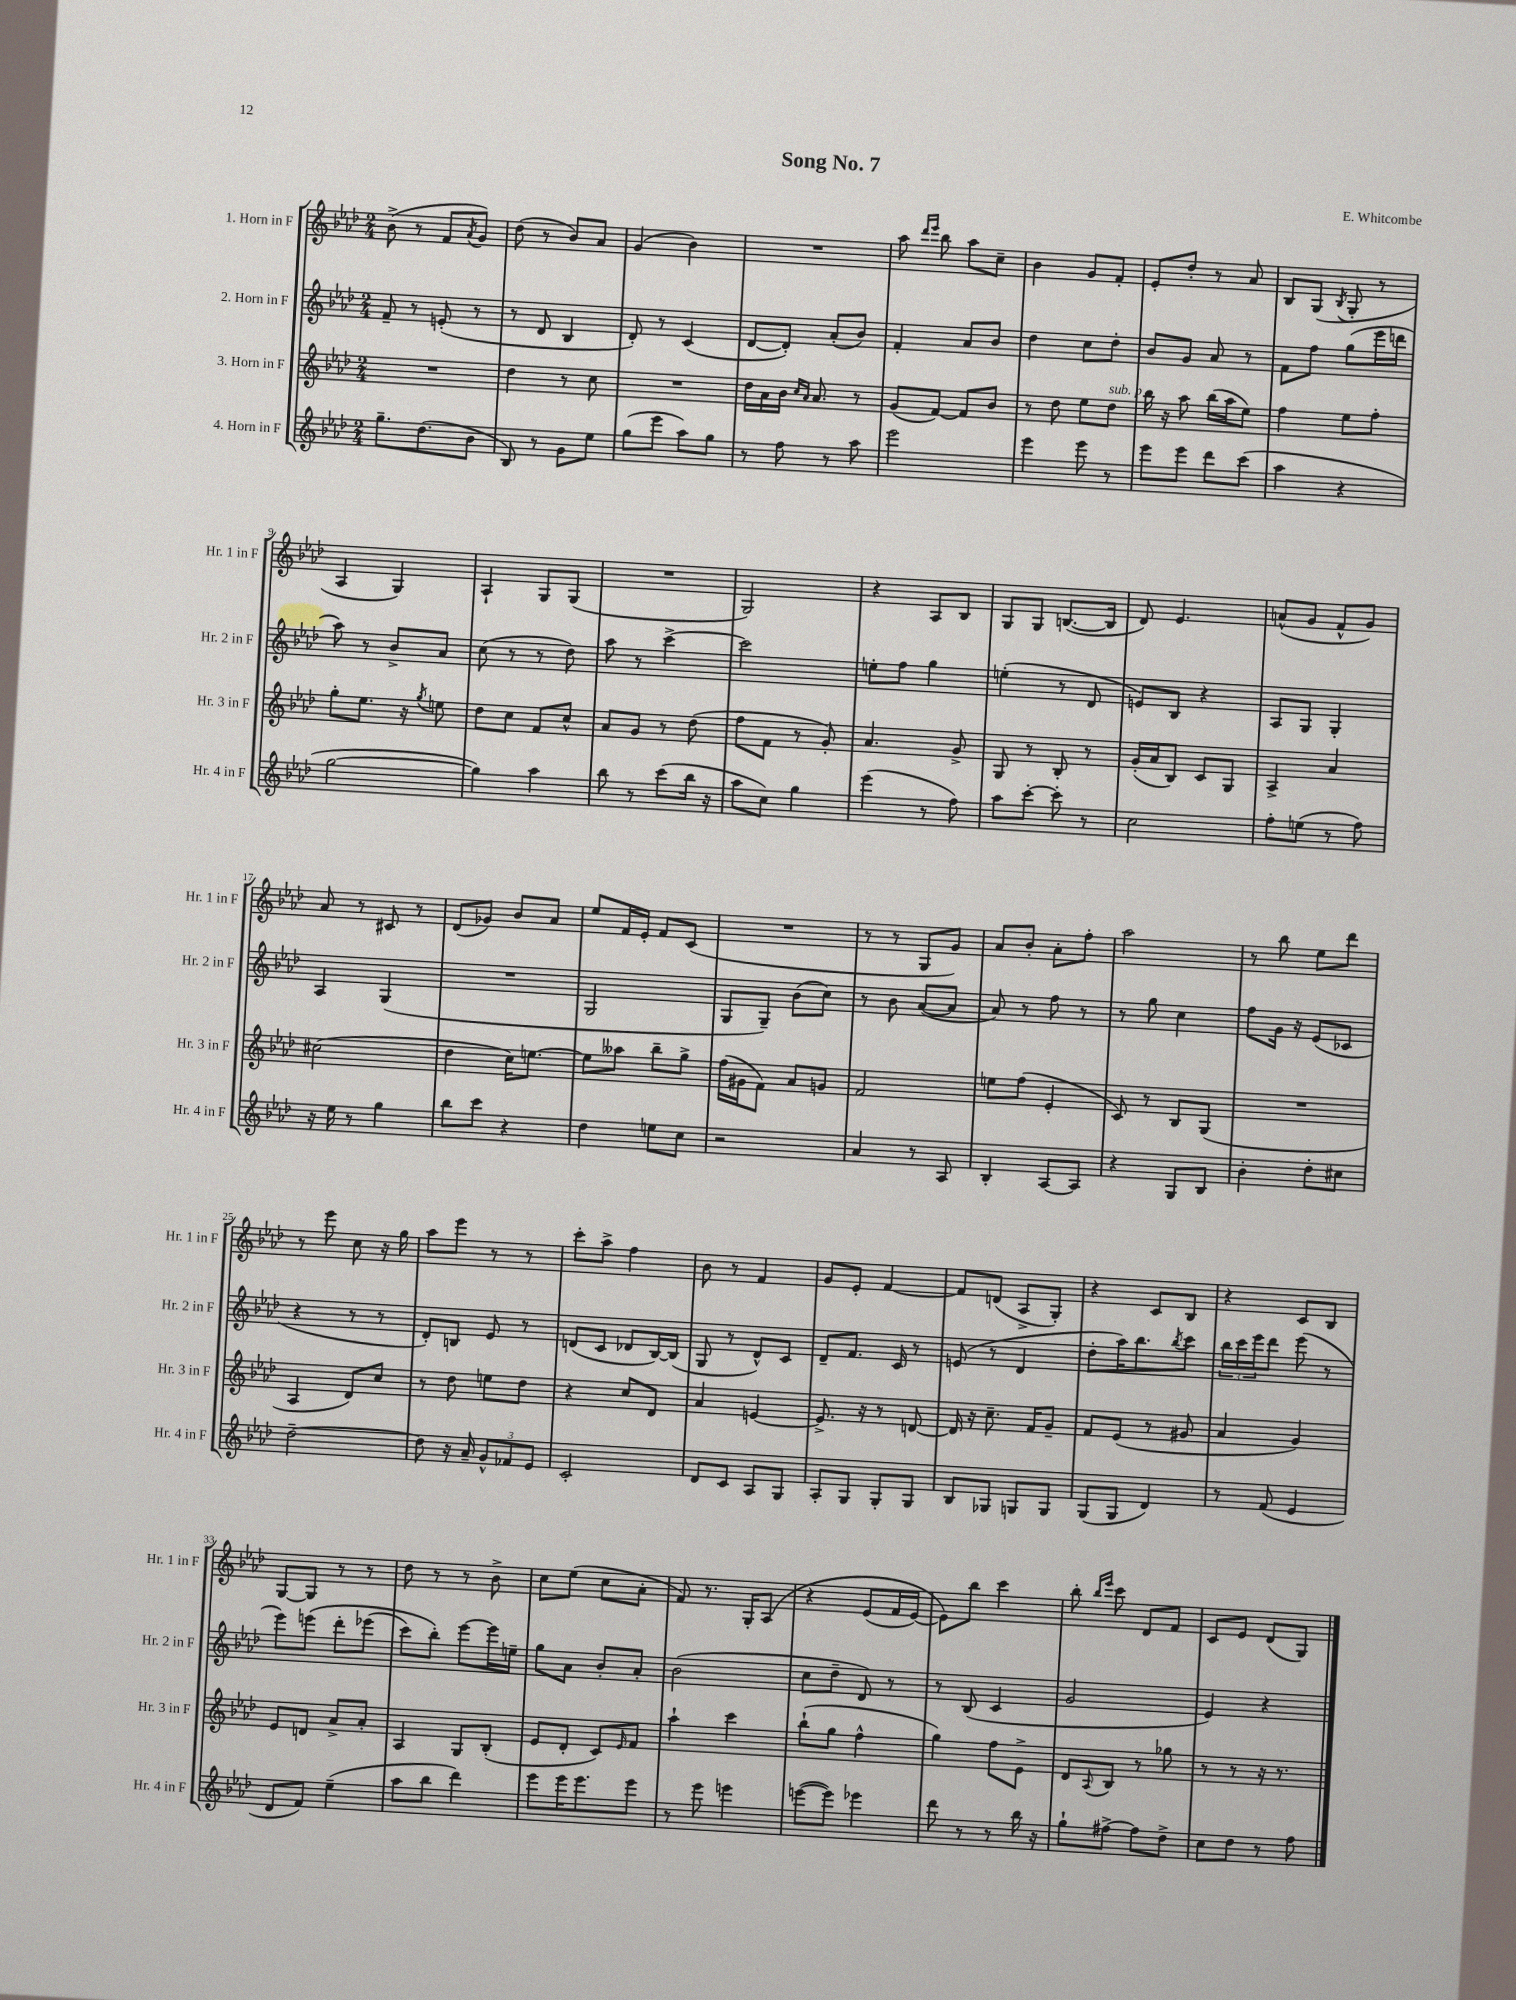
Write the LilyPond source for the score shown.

\header { title = "Song No. 7" composer = "E. Whitcombe" }
<<
\new StaffGroup <<
\new Staff = "s0" \with { instrumentName = "1. Horn in F" shortInstrumentName = "Hr. 1 in F" } {
    \clef treble \key aes \major \numericTimeSignature \time 2/4
    bes'8->( r8 f'8 \acciaccatura { aes'8 } g'8) |
    des''8( r8 bes'8) aes'8 |
    g'4( bes'4) |
    R2 |
    aes''8 \grace { des'''16 ees'''16 } bes''8 aes''8 c''8-- |
    bes'4 g'8 f'8-. |
    ees'8-. des''8-. r8 aes'8 |
    bes8 g8( \acciaccatura { bes8 } g8-. r8 |
    aes4 g4) |
    aes4-! g8 g8( |
    R2 |
    g2) |
    r4 aes8 bes8 |
    g8 g8 b8.~( b16 |
    des'8) ees'4. |
    a'8-^( g'8 f'8-^ g'8) |
    aes'8 r8 cis'8 r8 |
    des'8( ges'8) bes'8 aes'8 |
    ees''8 f'16 ees'16-. f'8 c'8( |
    R2 |
    r8 r8 g8 g'8) |
    aes'8 bes'8-. aes'8-. f''8-. |
    aes''2 |
    r8 bes''8 ees''8 des'''8 |
    r8 ees'''8 c''8 r16 g''16 |
    aes''8 ees'''8 r8 r8 |
    c'''8-. aes''8-> f''4 |
    bes'8 r8 f'4 |
    g'8 ees'8-. f'4~ |
    f'8 d'8( aes8-> g8-.) |
    r4 c'8 bes8 |
    r4 c'8 bes8 |
    g8~ g8 r8 r8 |
    des''8 r8 r8 bes'8-> |
    c''8 ees''8( c''8 aes'8-. |
    f'8) r8. g16-. aes8\( |
    r4 ees'8( f'16 ees'16~) |
    ees'8\) bes''8 c'''4 |
    bes''8-. \grace { bes''16 ees'''16 } c'''8 des'8 f'8 |
    c'8 ees'8 des'8( g8) \bar "|." |
}
\new Staff = "s1" \with { instrumentName = "2. Horn in F" shortInstrumentName = "Hr. 2 in F" } {
    \clef treble \key aes \major \numericTimeSignature \time 2/4
    f'8-- r8 e'8-.( r8 |
    r8 des'8 bes4 |
    des'8-.) r8 c'4( |
    des'8~ des'8-.) aes'8-.( bes'8) |
    f'4-. aes'8 bes'8 |
    des''4 c''8 des''8-. |
    bes'8 g'8 aes'8 r8 |
    f'8 f''8 g''8( ees'''16 d'''16 |
    aes''8) r8 bes'8-> aes'8 |
    c''8( r8 r8 des''8) |
    aes''8 r8 c'''4~-> |
    c'''2 |
    e''8-. f''8 g''4 |
    e''4-.( r8 des'8 |
    e'8) bes8 r4 |
    aes8 g8 g4-. |
    aes4 g4( |
    R2 |
    g2 |
    g8 g8--) bes'8( c''8) |
    r8 bes'8 aes'8~( aes'8 |
    aes'8) r8 f''8 r8 |
    r8 g''8 c''4 |
    f''8 g'16 r16 ees'8( ces'8 |
    r4 r8 r8 |
    des'8-.) b8 ees'8 r8 |
    d'8( c'8 des'8 bes16~) bes16( |
    g8 r8 des'8-^) c'8 |
    des'8-- f'8. c'16 r8 |
    e'8( r8 des'4 |
    des''8-. aes''16) bes''8. \acciaccatura { bes''8 } c'''8 |
    \tuplet 3/2 { bes''16 c'''16 ees'''16 } des'''8 ees'''8( r8 |
    ees'''8) e'''8\( des'''8-. ees'''8( |
    c'''8) bes''8-.\) ees'''8~ ees'''16 e''16-- |
    g''8 aes'8 bes'8-. aes'8-. |
    bes'2( |
    c''8 des''8-- des'8) r8 |
    r8 bes8( c'4 |
    g'2 |
    ees'4) r4 \bar "|." |
}
\new Staff = "s2" \with { instrumentName = "3. Horn in F" shortInstrumentName = "Hr. 3 in F" } {
    \clef treble \key aes \major \numericTimeSignature \time 2/4
    R2 |
    des''4 r8 c''8 |
    R2 |
    des''16 aes'16 bes'16 \grace { c''16 aes'16 } aes'8. r8 |
    g'8( f'8~) f'8 bes'8 |
    r8 des''8 ees''8 des''8^\markup { \italic "sub. p" } |
    bes''16 r16 aes''8 bes''16( aes''16 ees''8) |
    f''4 ees''8 f''8-. |
    g''8-. ees''8. r16 \acciaccatura { g''8 } e''8 |
    des''8 c''8 f'8 c''8-^ |
    aes'8 g'8 r8 des''8( |
    f''8 f'8 r8 g'8-.) |
    aes'4. g'8-> |
    g8 r8 bes8-. r8 |
    g'16-.( aes'16 bes8) c'8 g8 |
    aes4-> aes'4 |
    cis''2( |
    des''4 c''16) e''8.~ |
    e''8 aeses''8 bes''8-- g''8-> |
    f''16( gis'16 f'8) aes'8 g'8 |
    f'2 |
    e''8 f''8( ees'4-. |
    c'8) r8 bes8 g8( |
    R2 |
    aes4 des'8) c''8 |
    r8 des''8 e''8 des''8 |
    r4 c''8 des'8 |
    aes'4 e'4~ |
    e'8.-> r16 r8 d'8~ |
    d'16 r16 c''8.-- f'16 g'8-- |
    f'8 ees'8( r8 gis'8 |
    aes'4 g'4) |
    ees'8 d'8 aes'8-> aes'8-. |
    aes4 g8 bes8-.( |
    ees'8 des'8-. c'8) \grace { ees'16 } f'8 |
    aes''4-! c'''4 |
    bes''8-!( g''8 f''4-^ |
    g''4) f''8 ees'8-> |
    des'8 \appoggiatura { aes8 } bes8 r8 ges''8 |
    r8 r8 r16 r8. \bar "|." |
}
\new Staff = "s3" \with { instrumentName = "4. Horn in F" shortInstrumentName = "Hr. 4 in F" } {
    \clef treble \key aes \major \numericTimeSignature \time 2/4
    g''8.-- des''8.( bes'8 |
    bes8) r8 g'8 ees''8 |
    g''8( ees'''8 aes''8) g''8 |
    r8 f''8 r8 aes''8 |
    ees'''2 |
    ees'''4 ees'''8 r8 |
    ees'''8 ees'''8 des'''8 c'''8( |
    aes''4 r4 |
    g''2~ |
    g''4) aes''4 |
    bes''8 r8 c'''8( bes''16 r16 |
    aes''8 c''8) g''4 |
    ees'''4( r8 f''8) |
    aes''8 c'''8~-. c'''8-. r8 |
    c''2 |
    f''8-. e''8( r8 f''8) |
    r16 ees''16 r8 g''4 |
    bes''8 c'''8 r4 |
    des''4 e''8 c''8 |
    r2 |
    aes'4 r8 aes8 |
    bes4-. aes8~ aes8 |
    r4 g8 bes8 |
    bes'4-. des''8-. cis''8 |
    des''2~-- |
    des''8 r16 aes'16-- \tuplet 3/2 { g'8-^ fes'8 ees'8 } |
    c'2-. |
    des'8 c'8 aes8 g8 |
    aes8-. g8 g8-. g8 |
    bes8 ges8 g8 g8 |
    g8( g8 des'4) |
    r8 f'8( ees'4 |
    des'8 f'8) ees''4--( |
    aes''8 bes''8 des'''4) |
    ees'''8 ees'''16 ees'''8. ees'''8 |
    r8 ees'''8 e'''4 |
    e'''8~( e'''8) ees'''4 |
    des'''8 r8 r8 bes''16 r16 |
    g''8-! fis''8~-> fis''8 des''8-> |
    c''8 des''8 r8 f''8 \bar "|." |
}
>>
>>
